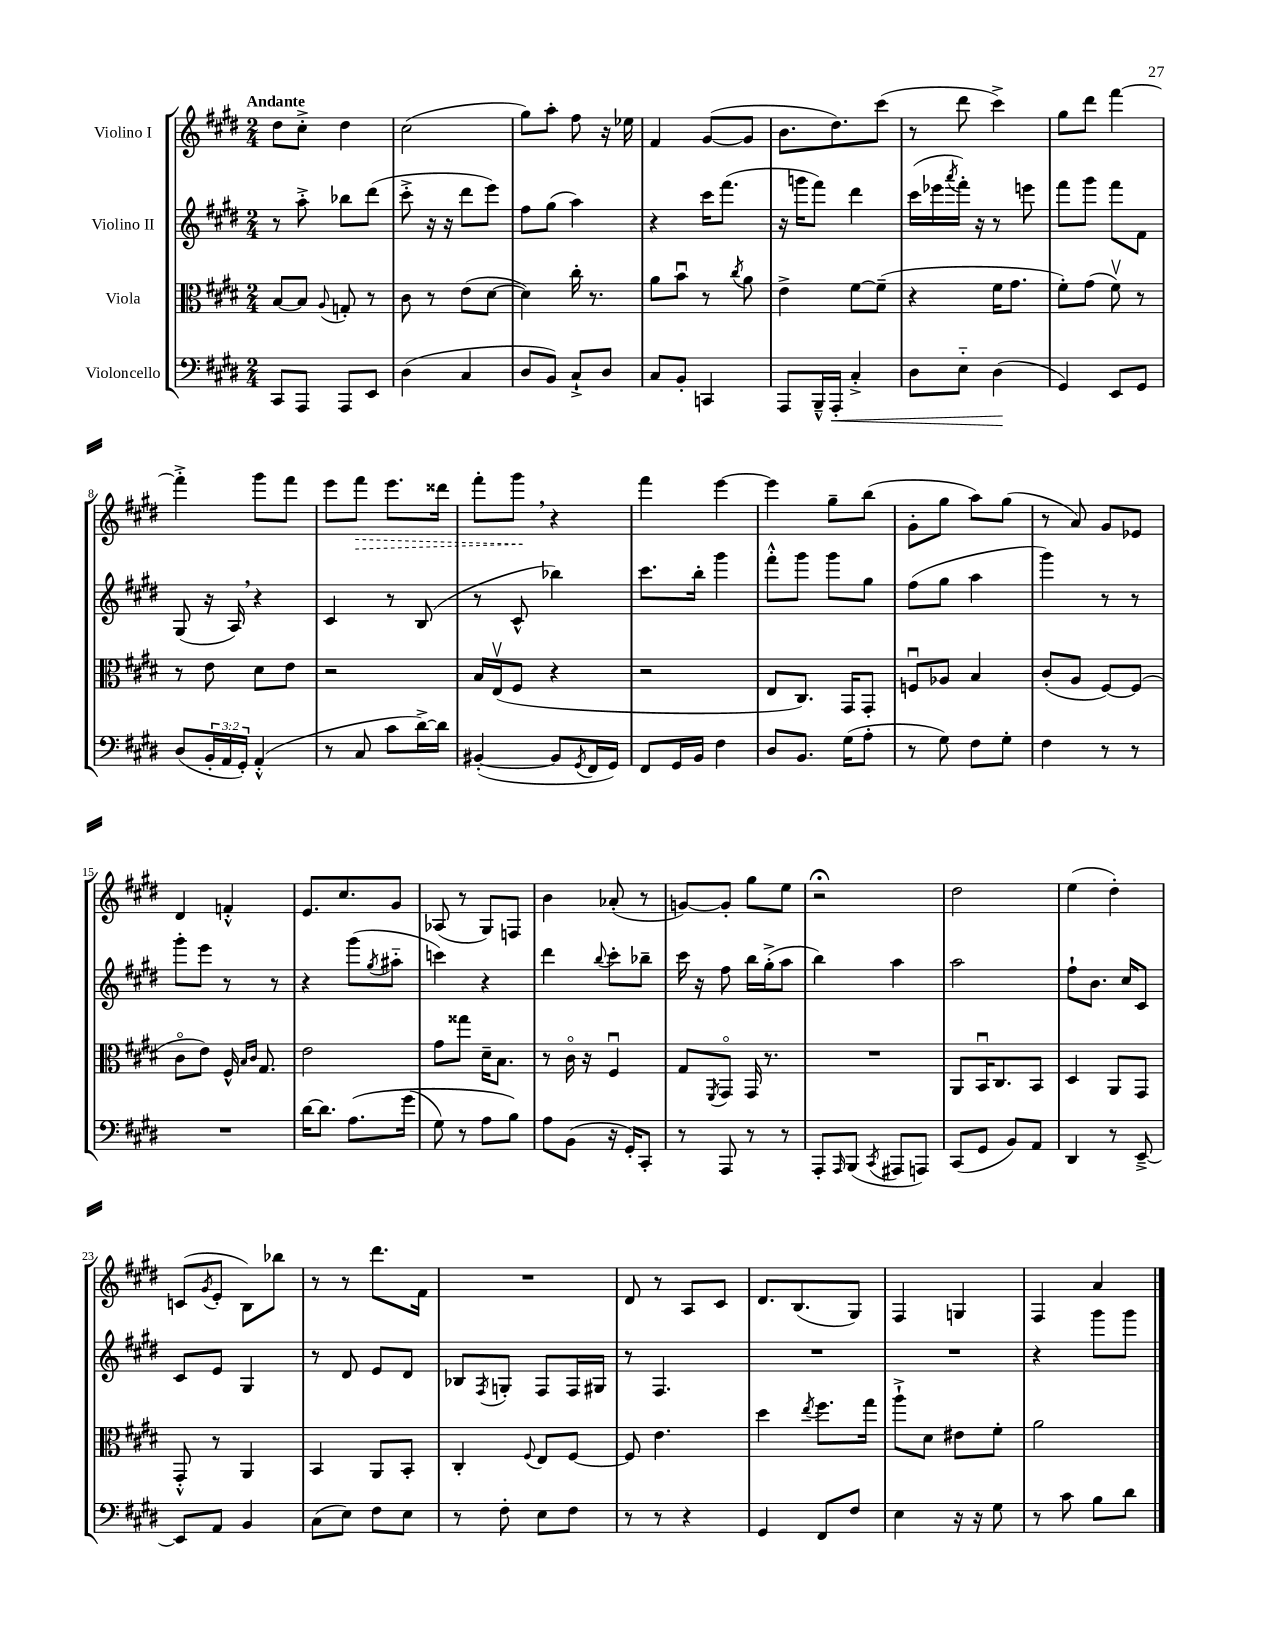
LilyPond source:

<<
\new StaffGroup <<
\new Staff = "s0" \with { instrumentName = "Violino I" } {
    \clef treble \key e \major \numericTimeSignature \time 2/4 \tempo "Andante"
    dis''8 cis''8-.-> dis''4 |
    cis''2( |
    gis''8) a''8-. fis''8 r16 ees''16 |
    fis'4 gis'8~( gis'8 |
    b'8. dis''8.) cis'''8( |
    r8 dis'''8 cis'''4->) |
    gis''8 dis'''8 fis'''4~ |
    fis'''4-.-> gis'''8 fis'''8 |
    e'''8 \once \override Hairpin.style = #'dashed-line fis'''8\> e'''8. disis'''16 |
    fis'''8-. gis'''8\! \breathe r4 |
    fis'''4 e'''4~ |
    e'''4 gis''8-- b''8( |
    gis'8-. gis''8 a''8) gis''8( |
    r8 a'8) gis'8 ees'8 |
    dis'4 f'4-.-^ |
    e'8. cis''8. gis'8 |
    aes8( r8 gis8) f8 |
    b'4 aes'8-.( r8 |
    g'8~) g'8-. gis''8 e''8 |
    r2\fermata |
    dis''2 |
    e''4( dis''4-.) |
    c'8( \acciaccatura { gis'8 } e'8-. b8) bes''8 |
    r8 r8 dis'''8. fis'16 |
    R2 |
    dis'8 r8 a8 cis'8 |
    dis'8. b8.( gis8) |
    fis4 g4 |
    fis4 a'4 \bar "|." |
}
\new Staff = "s1" \with { instrumentName = "Violino II" } {
    \clef treble \key e \major \numericTimeSignature \time 2/4
    r8 a''8-.-> bes''8 dis'''8( |
    cis'''8-.-> r16 r16 dis'''8 e'''8) |
    fis''8 gis''8( a''4) |
    r4 cis'''16 fis'''8.( |
    r16 g'''16 fis'''8) dis'''4 |
    cis'''16( ees'''16 \acciaccatura { a'''8 } fis'''16-.) r16 r8 e'''8 |
    fis'''8 gis'''8 fis'''8 fis'8 |
    gis8( r16 a16) \breathe r4 |
    cis'4 r8 b8( |
    r8 cis'8-^ bes''4) |
    cis'''8. b''16-. gis'''4 |
    fis'''8-.-^ gis'''8 gis'''8 gis''8 |
    fis''8( gis''8 a''4 |
    gis'''4) r8 r8 |
    gis'''8-. e'''8 r8 r8 |
    r4 gis'''8( \acciaccatura { gis''8 } ais''8-_ |
    c'''4) r4 |
    dis'''4 \appoggiatura { b''8 } cis'''8-. bes''8-- |
    cis'''16 r16 fis''8 b''16 gis''16-.->( a''8 |
    b''4) a''4 |
    a''2 |
    fis''8-! b'8. cis''16 cis'8 |
    cis'8 e'8 gis4 |
    r8 dis'8 e'8 dis'8 |
    bes8 \acciaccatura { fis8 } g8-. fis8 fis16 gis16 |
    r8 fis4. |
    R2 |
    R2 |
    r4 gis'''8 gis'''8 \bar "|." |
}
\new Staff = "s2" \with { instrumentName = "Viola" } {
    \clef alto \key e \major \numericTimeSignature \time 2/4
    b8~ b8 \appoggiatura { a8 } g8-. r8 |
    cis'8 r8 e'8( dis'8~ |
    dis'4) cis''16-. r8. |
    a'8 b'8\downbow r8 \acciaccatura { cis''8 } a'8 |
    e'4-> fis'8~ fis'8--( |
    r4 fis'16 gis'8. |
    fis'8-.) gis'8( fis'8\upbow) r8 |
    r8 e'8 dis'8 e'8 |
    r2 |
    b16 e16\upbow( fis8 r4 |
    r2 |
    e8 cis8.) gis,16 gis,8-. |
    f8\downbow aes8 b4 |
    cis'8-.( a8 fis8~) fis8( |
    cis'8\flageolet e'8) fis16-^ \grace { b16 cis'16 } gis8. |
    e'2 |
    gis'8 gisis''8 dis'16-- b8. |
    r8 cis'16\flageolet r16 fis4\downbow |
    gis8 \acciaccatura { fis,8 } gis,8\flageolet gis,16 r8. |
    R2 |
    a,8 b,16\downbow cis8. b,8 |
    dis4 a,8 gis,8 |
    gis,8-.-^ r8 a,4 |
    b,4 a,8 b,8-. |
    cis4-. \appoggiatura { fis8 } e8 fis8~ |
    fis8 e'4. |
    dis''4 \acciaccatura { e''8 } fis''8. gis''16 |
    a''8-!-> dis'8 eis'8 fis'8-. |
    a'2 \bar "|." |
}
\new Staff = "s3" \with { instrumentName = "Violoncello" } {
    \clef bass \key e \major \numericTimeSignature \time 2/4 \override Staff.TupletNumber.text = #tuplet-number::calc-fraction-text
    cis,8 a,,8 a,,8 e,8 |
    dis4( cis4 |
    dis8 b,8) cis8-!-> dis8 |
    cis8 b,8-. c,4 |
    a,,8 b,,16---^ a,,16-.\< cis4-.-> |
    dis8 e8-_ dis4\!( |
    gis,4) e,8 gis,8 |
    dis8( \tuplet 3/2 { b,16-. a,16 gis,16-.) } a,4-.-^( |
    r8 cis8 cis'8 dis'16~->) dis'16 |
    bis,4~-.( bis,8 \acciaccatura { gis,8 } fis,16 gis,16) |
    fis,8 gis,16 b,16 fis4 |
    dis8 b,8. gis16( a8-. |
    r8 gis8) fis8 gis8-. |
    fis4 r8 r8 |
    R2 |
    dis'16~ dis'8. a8.\( gis'16( |
    gis8) r8 a8 b8\) |
    a8 b,8( r16 gis,16-.) cis,8-. |
    r8 a,,8 r8 r8 |
    a,,8-. \grace { a,,16 } b,,8( \acciaccatura { cis,8 } ais,,8 a,,8) |
    cis,8( gis,8 b,8) a,8 |
    dis,4 r8 e,8~---> |
    e,8 a,8 b,4 |
    cis8( e8) fis8 e8 |
    r8 fis8-. e8 fis8 |
    r8 r8 r4 |
    gis,4 fis,8 fis8 |
    e4 r16 r16 gis8 |
    r8 cis'8 b8 dis'8 \bar "|." |
}
>>
>>
